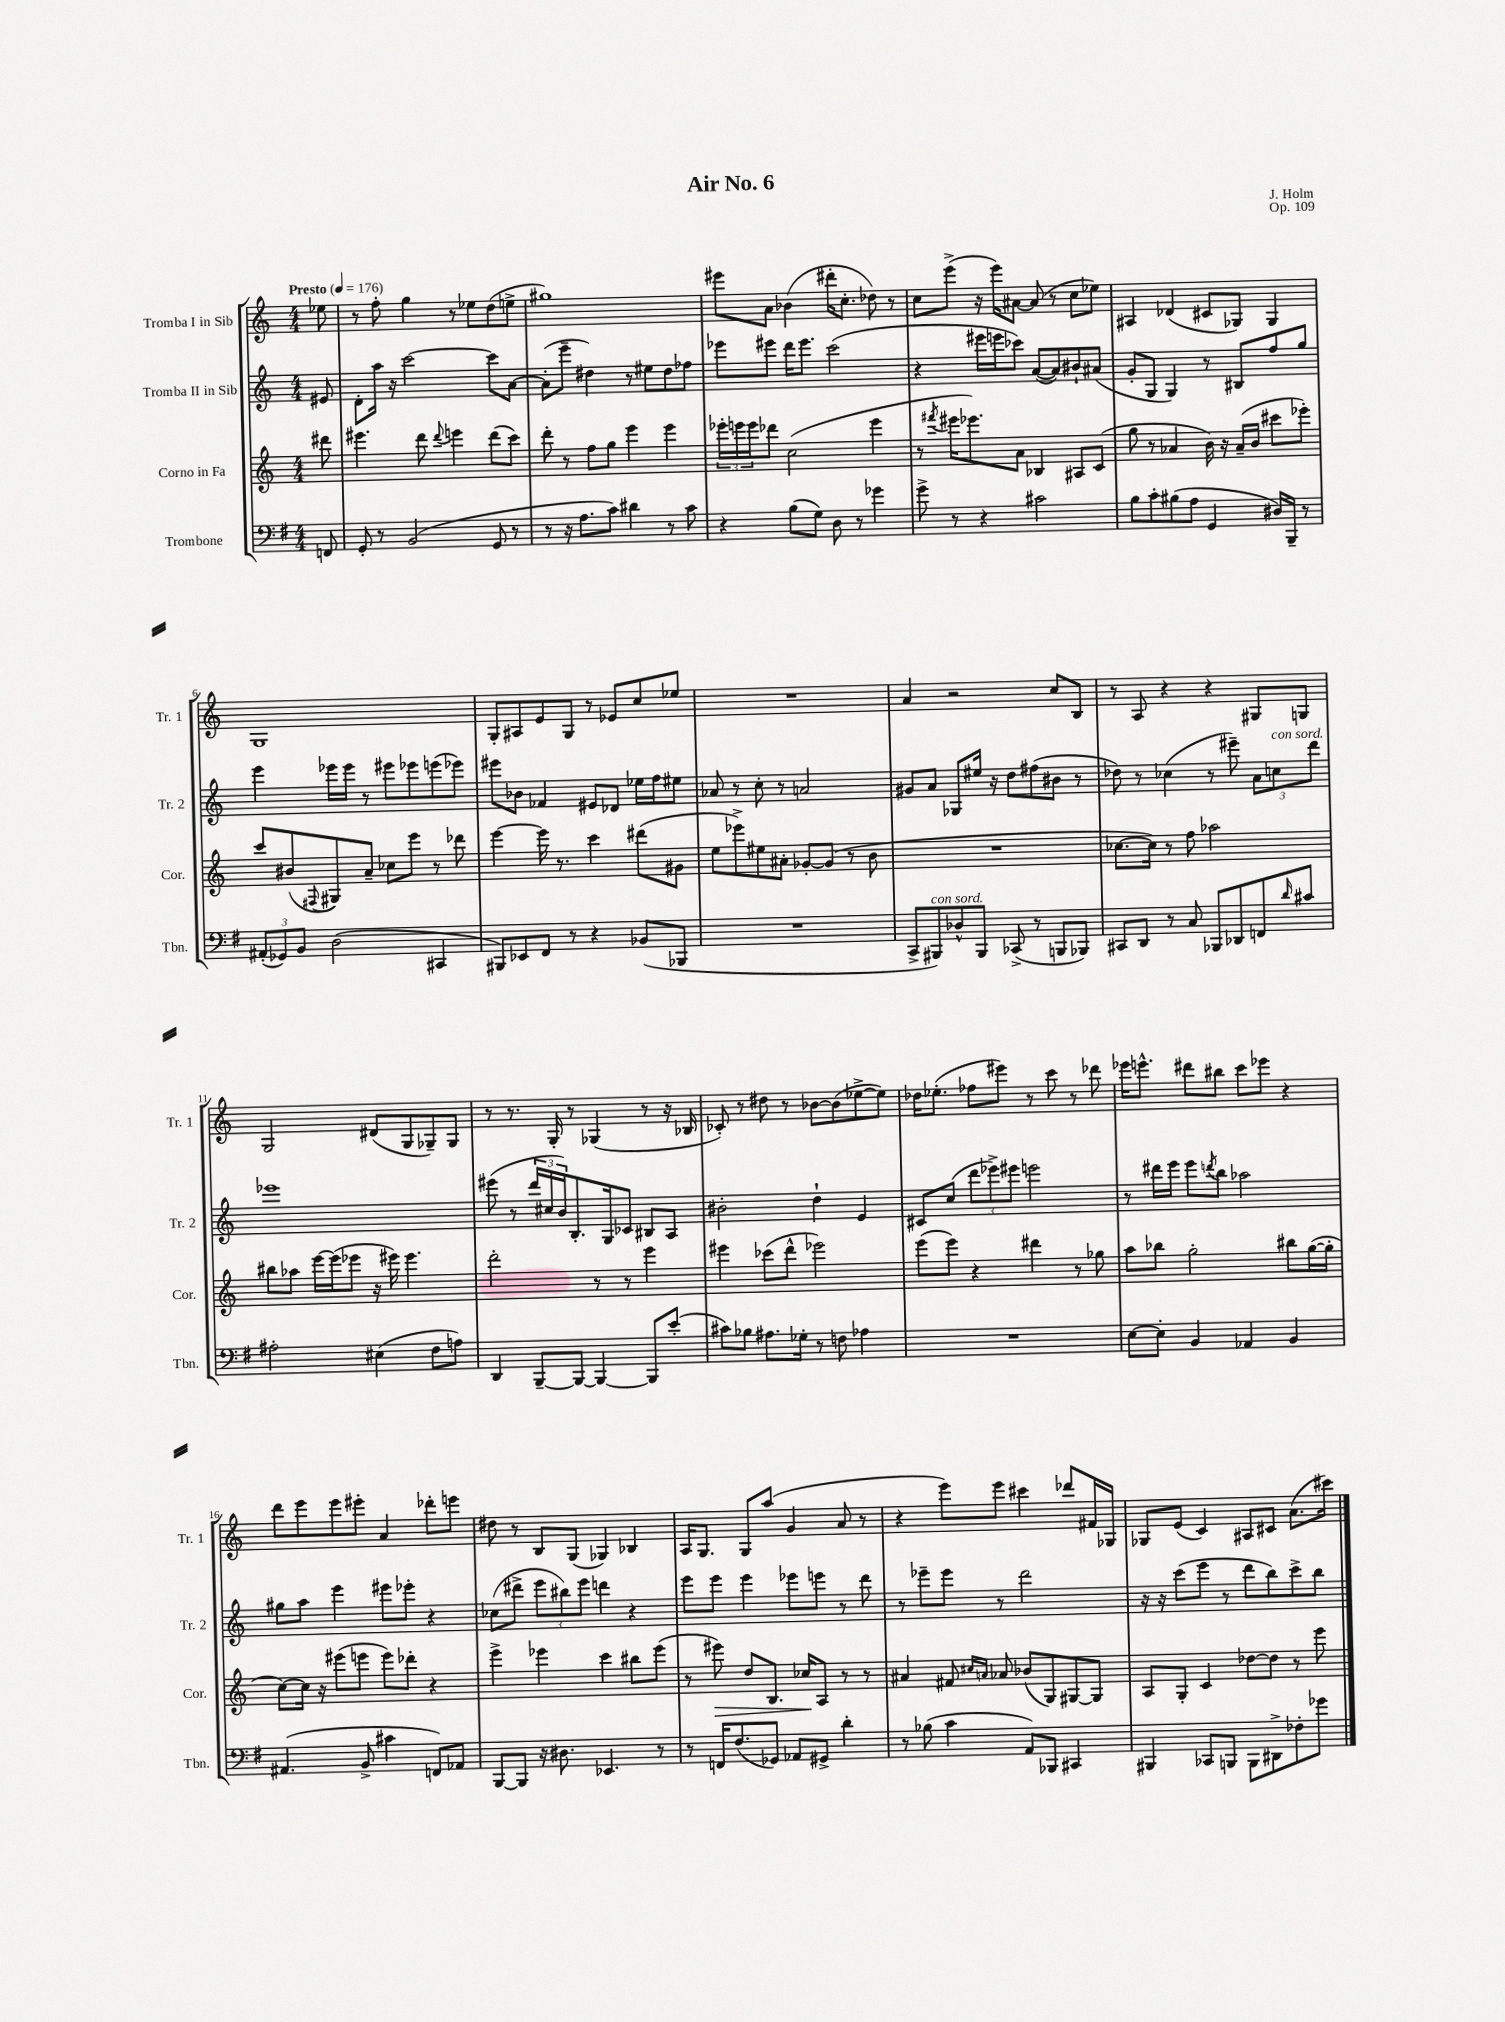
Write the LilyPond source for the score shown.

\header { title = "Air No. 6" composer = "J. Holm" opus = "Op. 109" }
<<
\new StaffGroup <<
\new Staff = "s0" \with { instrumentName = "Tromba I in Sib" shortInstrumentName = "Tr. 1" } {
    \clef treble \key c \major \numericTimeSignature \time 4/4 \partial 8 \tempo "Presto" 4 = 176
    ees''8 |
    r8 f''8-. g''4 r8 ees''8 d''8( e''8-> |
    gis''1) |
    eis'''8 a'8 bes'4( dis'''16-. c''8.-. des''8) r8 |
    c''8 e'''8->( r16 e'''16) ais'8~ ais'8( r8 c''8 ees''8) |
    ais4 des'4( cis'8 ges8) ges4 |
    g1 |
    g8-. ais8 e'8 g8 r8 ees'8 c''8 ees''8 |
    R1 |
    a'4 r2 c''8 b8 |
    r8 a8 r4 r4 gis8 g8 |
    g2 dis'8( g8 ges8--) ges8 |
    r8 r8. g16-. r8 ges4( r8 r16 bes16 |
    ces'8-.) r8 dis''8 r8 bes'8~ bes'8( ees''8~-> ees''8) |
    des''16 ees''8.-.( fes''8 eis'''8) r8 c'''8 r8 des'''8 |
    ees'''16 e'''8.-^ dis'''8 bis''8 c'''8 ees'''8 r4 |
    d'''8 e'''8 e'''8 eis'''8-. a'4 des'''8-. e'''8 |
    dis''8 r8 b8 g8( ges4) bes4 |
    a16 g8. g8 a''8( g'4 a'8 r8 |
    r4 e'''8) e'''8 cis'''4 des'''8 fis'16 ges16 |
    ges8 e'8( c'4) ais8 cis'8 a'8.( cis'''16) \bar "|." |
}
\new Staff = "s1" \with { instrumentName = "Tromba II in Sib" shortInstrumentName = "Tr. 2" } {
    \clef treble \key c \major \numericTimeSignature \time 4/4 \partial 8
    eis'8 |
    d'8-. a''16 r16 c'''2~ c'''8 a'8~ |
    a'8-.( e'''8-- dis''4) r8 eis''8 dis''8 fes''8 |
    ees'''8 eis'''8 d'''16 eis'''8. c'''2( |
    r4 eis'''16 e'''16 ces'''8) a'8~( a'8) bis'8-! ais'8( |
    g'8-. g8 g4) r8 bis8 f''8 g''8 |
    e'''4 ees'''16 ees'''16 r8 eis'''8 ees'''8 e'''8( ees'''8) |
    eis'''8 bes'8 fes'4 eis'8 des'8 ees''16 f''16 eis''8 |
    aes'8 r8 c''8-. r8 a'2 |
    gis'8 a'8 ges8 eis''16 r16 d''8 fis''8( bis'8 r8 |
    des''8) r8 ces''4( r8 eis'''8--) \tuplet 3/2 { a'8 c''8^\markup { \italic "con sord." } d'''8 } |
    ees'''1 |
    eis'''8( r8 \tuplet 3/2 { d'''16 cis''16 b'16) } b8.-. g16 ces'8 bis8 a8 |
    bis'2-. d''4-! e'4 |
    cis'8 c''8( \tuplet 3/2 { d'''8 ees'''8->) eis'''8 } e'''2 |
    r8 dis'''16 e'''16 e'''8 \acciaccatura { d'''8 } b''8 aes''2 |
    gis''8 a''8 e'''4 eis'''8 ees'''8-. r4 |
    ces''8( dis'''8-> \tuplet 3/2 { e'''8 bis''8) e'''8 } d'''4 r4 |
    e'''8 e'''8 e'''4 ees'''8 e'''8 r8 d'''8 |
    r8 ees'''8-- ees'''8 r8 d'''2 |
    r16 r16 c'''8( e'''8 r8 d'''8 b''8) c'''8-> b''8 \bar "|." |
}
\new Staff = "s2" \with { instrumentName = "Corno in Fa" shortInstrumentName = "Cor." } {
    \clef treble \key c \major \numericTimeSignature \time 4/4 \partial 8
    dis'''8 |
    eis'''4. d'''8 \appoggiatura { d'''8 } e'''4 d'''8( c'''8) |
    d'''8-. r8 f''8 g''8 e'''4 e'''4 |
    \tuplet 3/2 { ees'''16-. e'''16 e'''16 } des'''8 c''2( e'''4 |
    r8 \acciaccatura { fis'''8 } eis'''16 ees'''8.) a'8 bes4 ais8 c'8( |
    g''8 r8 aes'4 b'16) r16 aes'16--( b'16 cis'''8 ees'''8-.) |
    c'''8 bis'8( \appoggiatura { fis8 } gis8) a'8-- ces''8 e'''8 r8 des'''8 |
    e'''4~ e'''16 r8. c'''4 dis'''8( gis'8 |
    e''8 ees'''8->) eis''8 ais'8-. ges'8~-. ges'8( r8 b'8 |
    R1 |
    ces''8.~ ces''16) r8 f''8 aes''2 |
    bis''8 aes''8 e'''16~ e'''16( ees'''8 r16 eis'''16) eis'''4. |
    d'''2-. r8 r8 e'''4 |
    eis'''4 ces'''8( d'''8-^ ees'''2) |
    e'''8( e'''8) r4 dis'''4 r8 ges''8 |
    a''8 bes''8 g''2-. bis''8 g''16~( g''16-. |
    c''8~) c''16 r16 eis'''8( e'''8 e'''8) des'''8-. r4 |
    e'''4-> ees'''4 c'''4 bis''8 ees'''8( |
    r8 eis'''8\>) d''8 b8. ces''16\! a8 r8 r8 |
    ais'4 fis'8 \grace { cis''16 a'16 } aes'8 bes'8( g8) gis8~ gis8 |
    a8 g8-. c'4 des''8~ des''8 r8 e'''8 \bar "|." |
}
\new Staff = "s3" \with { instrumentName = "Trombone" shortInstrumentName = "Tbn." } {
    \clef bass \key g \major \numericTimeSignature \time 4/4 \partial 8
    f,8 |
    g,8-. r8 b,2( g,8 r8 |
    r8 r16 a8. c'8) dis'4 r8 c'8 |
    r4 b8( g8) d8 r8 ges'4 |
    g'8-> r8 r4 cis'2 |
    b8 c'8-. bis8( a8 g,4 dis16) b,,16-- r8 |
    \tuplet 3/2 { ais,8-.( ges,8) b,8 } d2( cis,4 |
    bis,,8) ees,8 fis,8 r8 r4 bes,8( bes,,8 |
    R1 |
    c,8-> bis,,8^\markup { \italic "con sord." }) des8-^ bis,,8 ces,8->( r8 b,,8 bes,,8) |
    cis,8 d,8 r8 c8 bes,,8 des,8 f,8 \grace { d'16 } cis'8 |
    ais2-. eis4( fis8 a8) |
    d,4 b,,8~-- b,,8~ b,,4~ b,,8 e'8-.( |
    cis'8) bes8 ais8. ges16-. r8 f8 aes4 |
    R1 |
    e8~ e8-. b,4 aes,4 b,4 |
    ais,4.( b,8-> cis'4 f,8) aes,8 |
    b,,8~ b,,8 r16 dis8. ees,4. r8 |
    r8 f,16 fis8.( ges,8) aes,8 gis,8-> d'4-. |
    r8 bes8( c'4 a,8) bes,,8 cis,4 |
    bis,,4 ces,8 b,,8 b,,8 dis,8-> fes8-. ges'8 \bar "|." |
}
>>
>>
